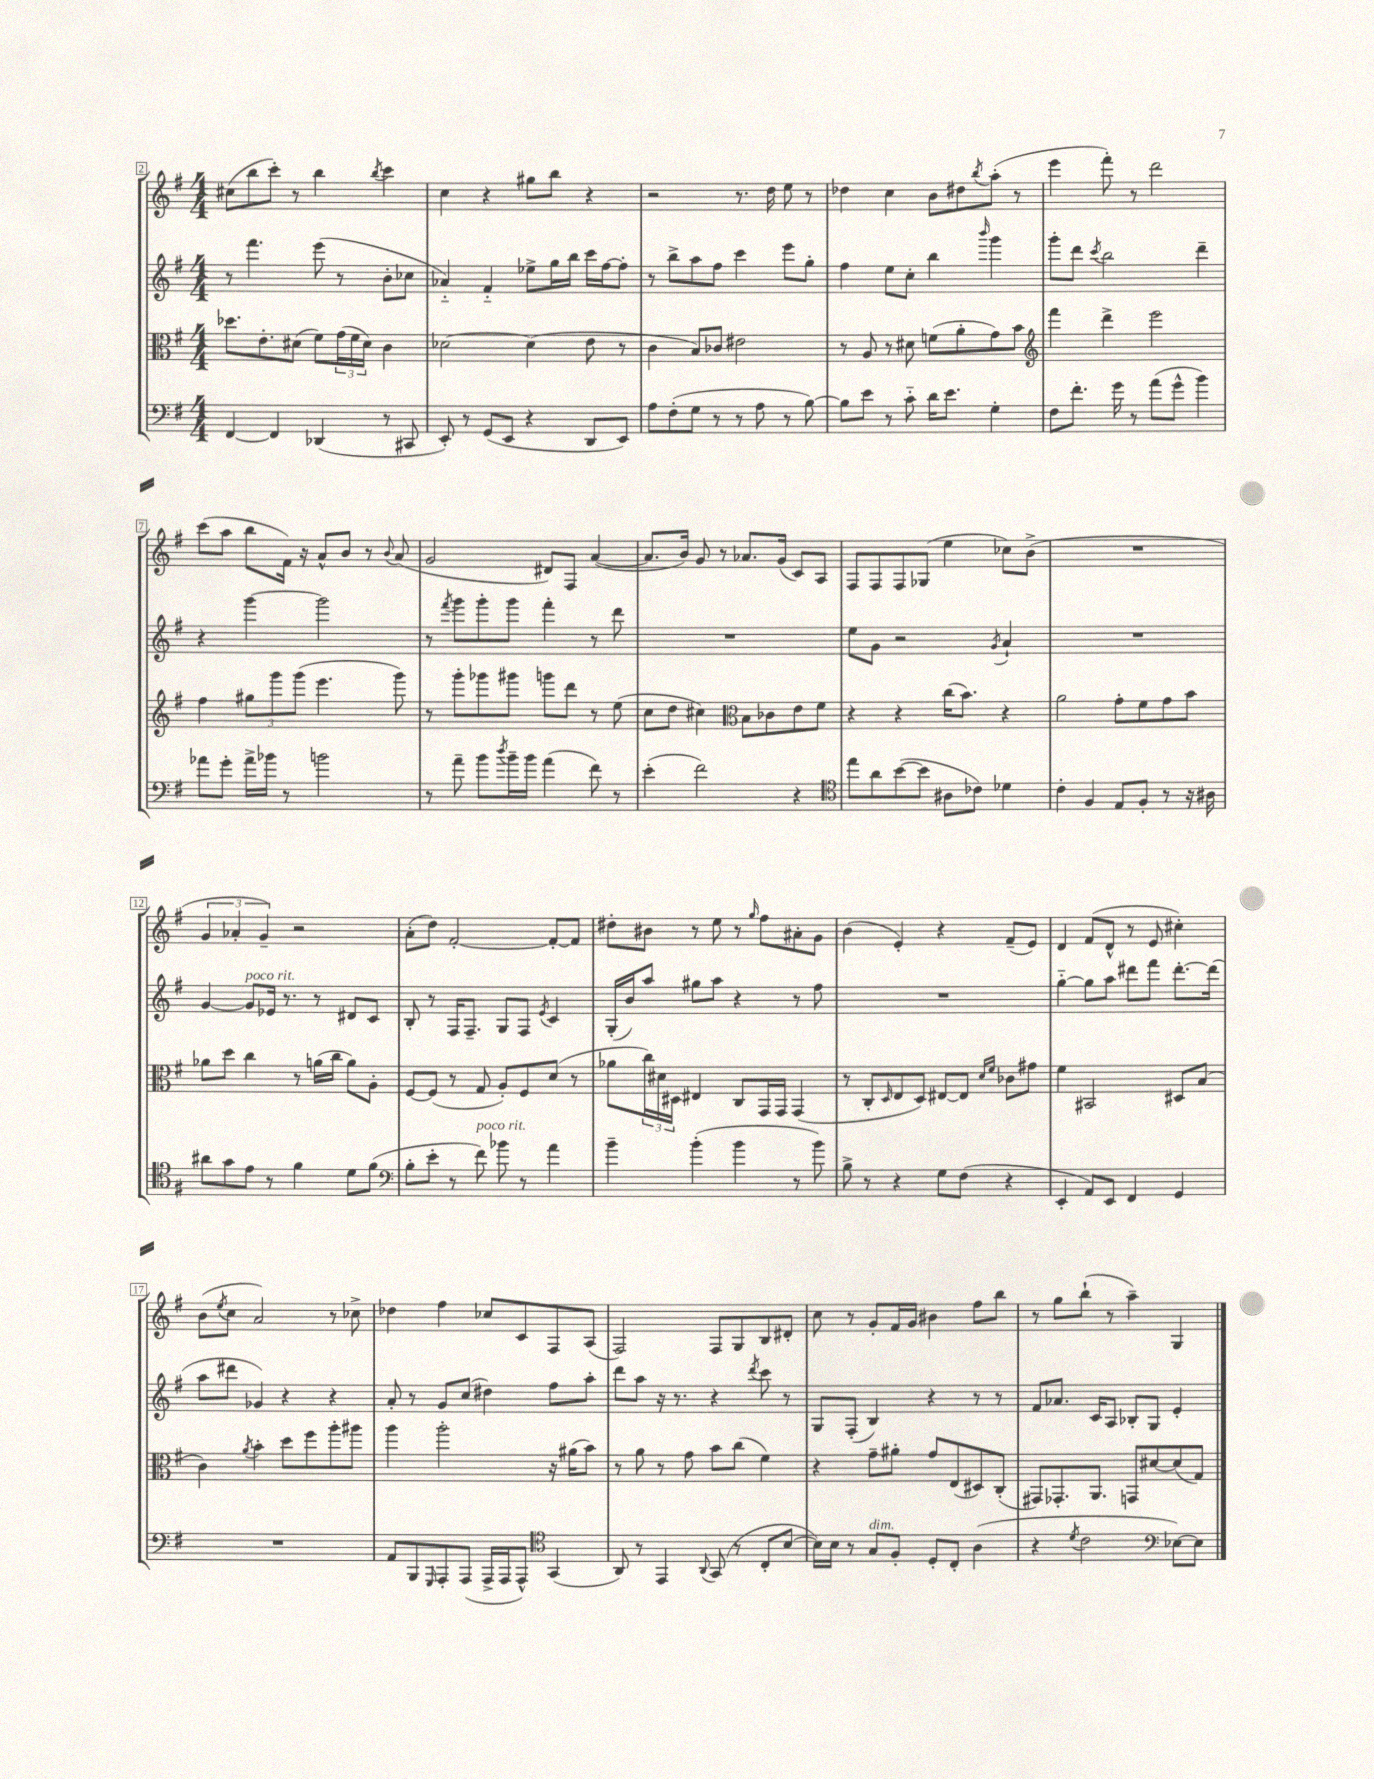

**kern	**kern	**kern	**kern
*part4	*part3	*part2	*part1
*staff4	*staff3	*staff2	*staff1
*clefF4	*clefC3	*clefG2	*clefG2
*k[f#]	*k[f#]	*k[f#]	*k[f#]
*M4/4	*M4/4	*M4/4	*M4/4
=2	=2	=2	=2
[4FF#/	8.dd-X\L	8r	(8cc#X\L
.	.	4.fff#\	8bb\
.	8.e'\	.	.
4FF#/]	.	.	8ccc'\J)
.	(8d#X\J	.	8r
(4DD-X/	8f#\L)	(8eee\	4bb\
.	(24g\L	8r	.
.	24f#\	.	.
.	24d#\JJ)	.	.
.	.	.	8qbb/
8r	4c\	8b'\L	4ccc\
8CC#X/	.	8cc-X\J	.
=3	=3	=3	=3
8EE'/)	[2d-X\	4a-X/)	4cc\
8r	.	.	.
(8GG/L	.	4f#/	4r
8EE/J	.	.	.
4r	(4d-\]	8ee-X^\L	8gg#X\L
.	.	16gg\L	8bb\J
.	.	16bb\JJ	.
8DD/L	8e\	16ccc\LL	4r
.	.	[16ff#\J	.
8EE/J)	8r	8ff#'\J]	.
=4	=4	=4	=4
8A\L	4c\	8r	2r
(8F#'\	.	8bb^\L	.
8G\J	8B/L)	8aa\	.
8r	8c-X/J	8ff#\J	.
8r	2e#X\	4ccc\	8.r
8A\	.	.	.
.	.	.	16dd\
8r	.	8eee\L	8ee\
[8B\)	.	8gg'\J	8r
=5	=5	=5	=5
8B\L]	8r	4ff#\	4dd-X\
8e\J	8A/	.	.
8r	8r	8ee\L	4cc\
8c\	8d#X\	8cc'\J	.
16d\KL	(8fn\L	4bb\	8b\L
8.e\J	.	.	.
.	8a'\	.	8dd#X\
.	.	16qqbbb/	8qbb/
4G'\	8g\)	4ggg\	(8aa'\J
.	8b\J	.	8r
=6	=6	=6	=6
*	*clefG2	*	*
8F#\L	4fff#\	8ggg'\L	4eee\
8.f#'\J	.	8ddd\J	.
.	.	8qccc/	.
.	4ddd^\	2bb\	8fff#'\)
16g\	.	.	.
8r	.	.	8r
(8a\L	2eee\	.	2ddd\
8g^^\J	.	.	.
4b\)	.	4ddd~\	.
!!LO:LB:g=z
=7	=7	=7	=7
8a-X\L	4ff#\	4r	(8ccc\L
8g'\J	.	.	8aa\J
16a-^\LL	12gg#X\L	[4ggg\	8bb\L
16b-X\JJ	.	.	.
.	12ggg\	.	.
8r	.	.	16f#\Jk)
.	(12ggg\J	.	.
.	.	.	16r
2bn\	4.eee\	2ggg\]	8a^^/L
.	.	.	8b/J
.	.	.	8r
.	.	.	8qqb/
.	8ggg\)	.	(8a/
=8	=8	=8	=8
8r	8r	8r	2g/
.	.	8qfff#/	.
8a~\	8ggg'\L	8ggg\L	.
8b\L	8ggg-X\	8ggg'\	.
8qdd/	.	.	.
16b~\L	8ggg#X\J	8ggg\J	.
16b\JJ	.	.	.
(4a\	8gggn\L	4fff#'\	8d#X/L)
.	8ddd\J	.	8F#/J
8f#\)	8r	8r	([4a/
8r	(8ee\	8ddd\	.
=9	=9	=9	=9
(4e'\	8cc\L	1r	8.a/L]
.	8dd\J	.	.
.	.	.	16b/Jk)
2f#\)	4cc#X\)	.	8g/
.	.	.	8r
*	*clefC3	*	*
.	8B\L	.	8.a-X/L
.	8c-X\	.	.
.	.	.	(16g/Jk
4r	8e\	.	8c/L)
.	8f#\J	.	8A/J
=10	=10	=10	=10
*clefC4	*	*	*
8ee\L	4r	8ee\L	8F#/L
8a\	.	8g\J	8F#/
([8b\	4r	2r	8F#/
8b\J]	.	.	(8G-X/J
8A#X\L	(16cc\KL	.	4ee\
.	8.b\J)	.	.
8c-X\J)	.	.	.
.	.	8qg/	.
4d-X\	4r	4a`/	8cc-X\L)
.	.	.	(8b^\J
=11	=11	=11	=11
4c'\	2a\	1r	1r
4F#/	.	.	.
8E/L	8g'\L	.	.
8F#'/J	8f#\	.	.
8r	8g\	.	.
16r	8b\J	.	.
16A#X\	.	.	.
!!LO:LB:g=z
=12	=12	=12	=12
8a#X\L	8a-X\L	[4g/	6g/
8g\	8dd\J	.	.
.	.	.	6a-X'/
!	!	!LO:TX:a:i:t=poco rit.	!
8e\J	4cc\	8g/L]	.
.	.	.	6g~/)
8r	.	16e-X/Jk	.
.	.	8.r	.
4f#\	8r	.	2r
.	(16an\LL	8r	.
.	16cc\JJ	.	.
8d\L	8a\L)	8d#X/L	.
(8f#\J	8A'\J	8c/J	.
=13	=13	=13	=13
*clefF4	*	*	*
8B'\L	[8F#/L	8B'/	(8a'\L
8e'\J	(8F#/J]	8r	8dd\J)
8r	8r	16F#/KL	[2f#'/
.	.	8.F#~/J	.
!LO:TX:a:i:t=poco rit.	!	!	!
8f#\)	8G/	.	.
8b-X\	8A'/L)	8G/L	.
8r	8F#/	8F#/J	.
.	.	8qe/	.
4a\	(8d/J	4c/	8f#'/L_
.	8r	.	8f#/J]
=14	=14	=14	=14
4b~\	8a-X\L	(16G'/LL	8dd#X'\L
.	.	16b/J)	.
.	24cc\L)	8aa/J	8b#X\J
.	24d#X\	.	.
.	24D#X\JJ	.	.
(4b'\	4E#X/	8gg#X\L	8r
.	.	8aa\J	8ee\
4b\	8C/L	4r	8r
.	.	.	16qqgg/
.	16GG/L	.	8ff#\L
.	16GG/JJ	.	.
8r	(4GG/	8r	8a#X'\
8b\)	.	8ff#\	8g\J
=15	=15	=15	=15
8B^\	8r	1r	(4b\
8r	8C'/L	.	.
.	16qqD/	.	.
4r	8E/	.	4e'/)
.	8D/J)	.	.
8G\L	[8E#X/L	.	4r
(8F#\J	8E#/J]	.	.
.	16qqd/LL	.	.
.	16qqf#/JJ	.	.
4r	8c-X\L	.	(8f#~/L
.	8g#X\J	.	8e/J)
=16	=16	=16	=16
4EE'/	4f#\	[4gg\	4d/
8AA/L)	2BB#X/	8gg\L]	(8f#/L
8EE/J	.	8aa\J	8d^^/J
4FF#/	.	8ddd#X\L	8r
.	.	8fff#\J	8e/
4GG/	8D#X/L	[8.ddd#'\L	4cc#X'\)
.	(8B/J	.	.
.	.	(16ddd#\Jk]	.
!!LO:LB:g=z
=17	=17	=17	=17
1r	4c\)	8aa\L	(8b\L
.	.	.	8qee/
.	.	8ddd#X\J	8cc\J
.	8qa/	.	.
.	4b'\	4g-X/)	2a/)
.	8dd\L	4r	.
.	8ff#\	.	.
.	8aa'\	4r	8r
.	8aa#X\J	.	8cc-X^\
=18	=18	=18	=18
8AA/L	4aa\	8a'/	4dd-X\
8BBB/	.	8r	.
16qqGGG/	.	.	.
8AAA'/	2aa'\	8g/L	4ff#\
(8AAA/J	.	(8cc/J	.
16AAA^/LL	.	4dd#X\)	8cc-X/L
16AAA/J	.	.	.
8AAA^^/J)	.	.	8c/
*clefC4	*	*	*
(4GG/	16r	8ff#\L	8F#/
.	(16a#X\KL	.	.
.	8b\J)	8aa'\J	(8A/J
=19	=19	=19	=19
8AA/)	8r	8ddd\L	2F#/)
8r	8a\	8aa\J	.
4EE/	8r	16r	.
.	.	8.r	.
.	8g\	.	.
8qqAA/	.	.	.
(8GG/	8b\L	4r	8F#/L
8r	(8cc\J	.	8G/
.	.	8qddd/	.
8C'/L	4f#\)	8ccc\	8B/
[8B/J	.	8r	8d#X'/J
=20	=20	=20	=20
16B\LL])	4r	8G/L	8cc\
16B\JJ	.	.	.
8r	.	(8F#'/J	8r
!LO:TX:a:i:t=dim.	!	!	!
8G/L	8g~\L	4B/)	8g'/L
8F#'/J	8a#X'\J	.	16f#/L
.	.	.	16g/JJ
8D'/L	8g/L	4r	4b#X\
8C'/J	(8E/	.	.
(4A\	8D#X/)	8r	8ff#\L
.	(8C'/J	8r	8bb\J
=21	=21	=21	=21
4r	8GG#X/L)	8f#/L	8r
.	8.GG-X'/	8.a-X/J	8gg\L
8qd/	.	.	.
2c\	.	.	(8bb`\J
.	8.AA/J	16c/KL	.
.	.	8A/J	8r
.	8GGn/L	8B-X'/L	4aa~\)
.	[8d#X/	8G/J	.
*clefF4	*	*	*
[8E-X\L)	(8d#/]	4e'/	4G/
8E-\J]	8G/J)	.	.
==	==	==	==
*-	*-	*-	*-
